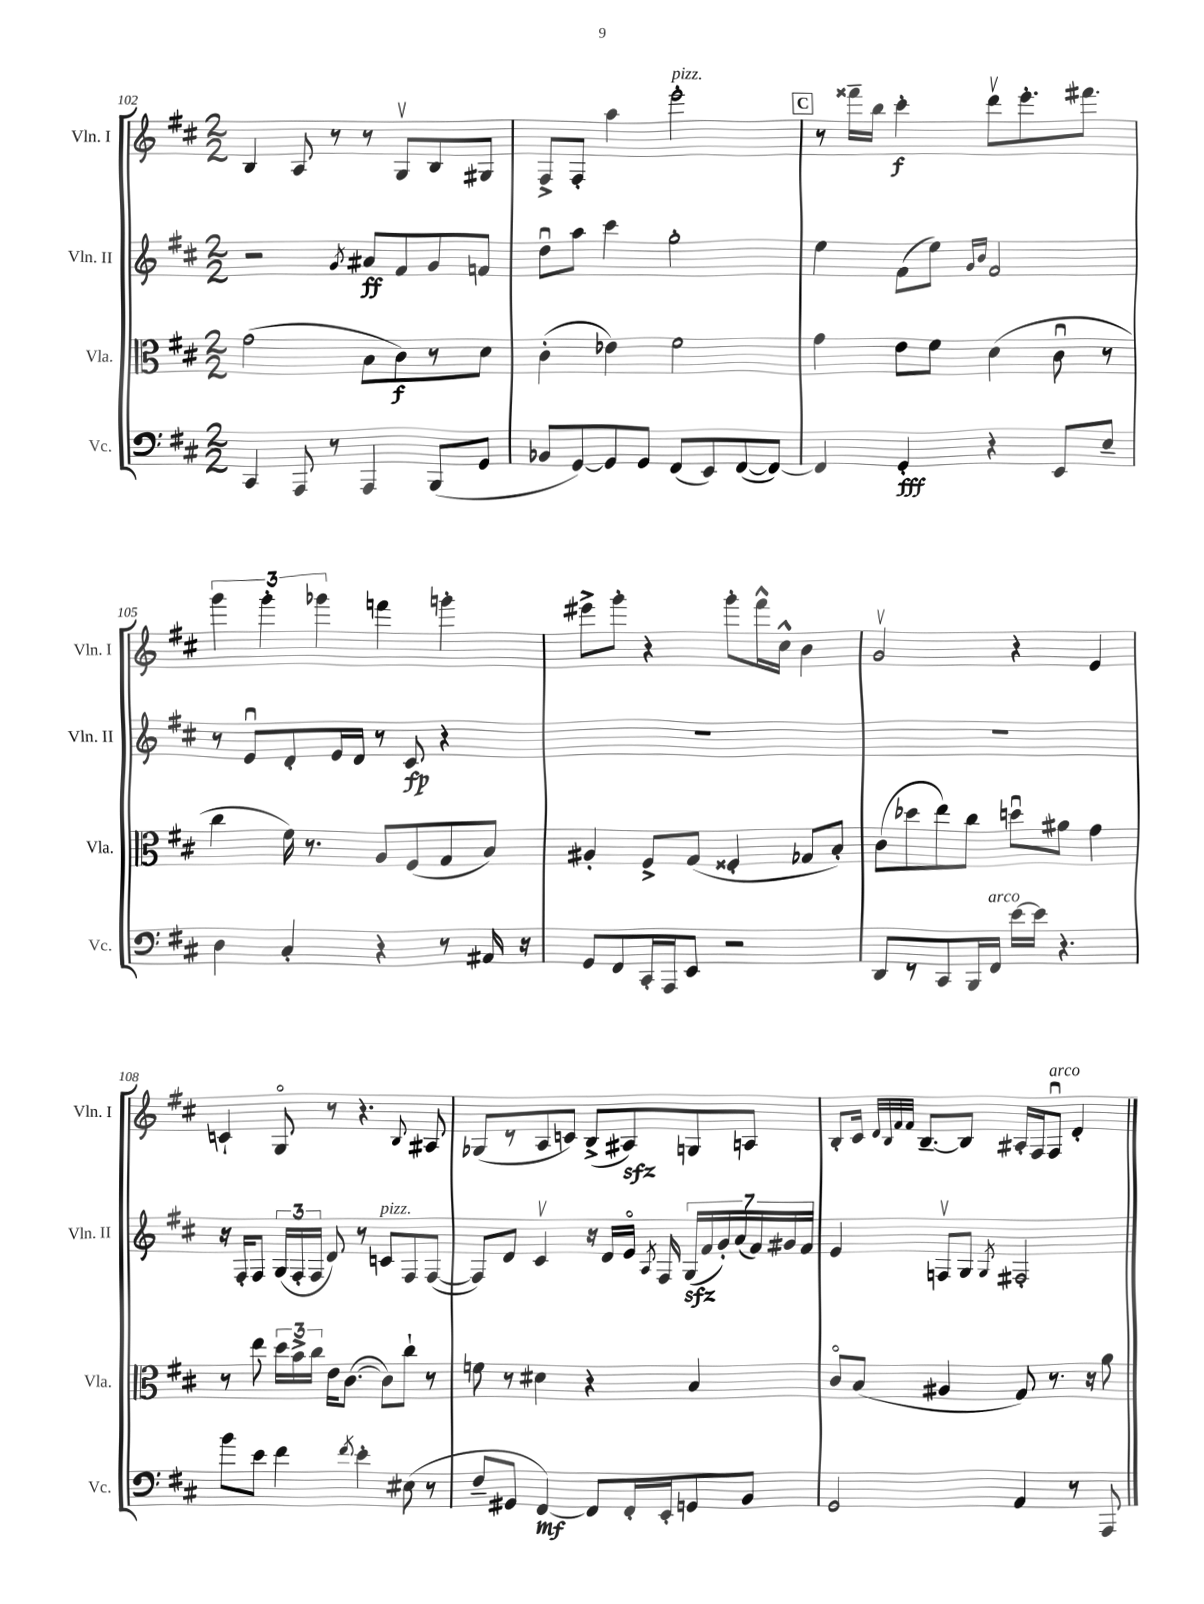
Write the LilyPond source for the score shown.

<<
\new StaffGroup <<
\new Staff = "s0" \with { instrumentName = "Vln. I" shortInstrumentName = "Vln. I" } {
    \clef treble \key d \major \numericTimeSignature \time 2/2
    \autoBeamOff b4 a8 r8 r8 g8[\upbow b8 gis8] |
    fis8[-> fis8]-. a''4 e'''2-.^\markup { \italic "pizz." } |
    \mark \markup { \box "C" } r8 fisis'''16[-- b''16] cis'''4-.\f d'''8[\upbow e'''8.-. fis'''8.] |
    \tuplet 3/2 { g'''4 g'''4-. ges'''4 } f'''4 g'''4-. |
    eis'''8[-> g'''8]-. r4 g'''8[-. fis'''16-^ cis''16]-^ b'4 |
    g'2\upbow r4 e'4 |
    c'4-! g8\flageolet r8 r4. \appoggiatura { b8 } ais8 |
    ges8[( r8 a8 c'8]) b8[->( ais8\sfz) g8 a8] |
    b8[-. cis'16] \grace { d'32[ b32 fis'32 fis'32] } b8.[~-- b8] ais16[-. fis16 fis8]\downbow^\markup { \italic "arco" } d'4-. \bar "|." |
}
\new Staff = "s1" \with { instrumentName = "Vln. II" shortInstrumentName = "Vln. II" } {
    \clef treble \key d \major \numericTimeSignature \time 2/2
    \autoBeamOff r2 \acciaccatura { g'8 } ais'8[\ff fis'8 g'8 f'8] |
    d''8[\downbow a''8] cis'''4 g''2-. |
    \mark \markup { \box "C" } e''4 fis'8[( e''8]) \grace { g'16[ b'16] } fis'2 |
    r8 e'8[\downbow d'8-. e'16 d'16] r8 cis'8\fp r4 |
    R1 |
    R1 |
    r16 fis16[-. fis8] \tuplet 3/2 { g16[( fis16-. fis16] } d'8) r8 c'8[^\markup { \italic "pizz." } fis8 fis8]~( |
    fis8[) d'8] cis'4\upbow r16 d'16[ e'16]\flageolet \acciaccatura { a8 } fis16 \tuplet 7/4 { g16[\sfz( fis'16 g'16-.) a'16( fis'16) gis'16 fis'16] } |
    e'4 f8[\upbow g8] \acciaccatura { g8 } fis2-. \bar "|." |
}
\new Staff = "s2" \with { instrumentName = "Vla." shortInstrumentName = "Vla." } {
    \clef alto \key d \major \numericTimeSignature \time 2/2
    \autoBeamOff g'2( b8[ cis'8\f) r8 d'8] |
    cis'4-.( ees'4) fis'2 |
    \mark \markup { \box "C" } g'4 e'8[ fis'8] d'4( cis'8\downbow r8 |
    cis''4 fis'16) r8. a8[ fis8( g8 b8]) |
    ais4-. fis8[-> g8]( fisis4-. ges8[ b8]-.) |
    cis'8[( des''8 e''8) cis''8] d''8[\downbow ais'8] g'4 |
    r8 e''8 \tuplet 3/2 { d''16[ b'16-> cis''16] } e'16[ cis'8.]~( cis'8[) cis''8]-! r8 |
    f'8 r8 dis'4 r4 b4 |
    cis'8[\flageolet b8]( ais4 g8) r8. r16 a'8 \bar "|." |
}
\new Staff = "s3" \with { instrumentName = "Vc." shortInstrumentName = "Vc." } {
    \clef bass \key d \major \numericTimeSignature \time 2/2
    \autoBeamOff cis,4 a,,8 r8 a,,4 b,,8[( g,8] |
    bes,8[ g,8~) g,8 g,8] fis,8[( e,8) fis,8~( fis,8]~) |
    \mark \markup { \box "C" } fis,4 g,4-.\fff r4 e,8[ e8]-- |
    d4 cis4-. r4 r8 ais,16 r16 |
    g,8[ fis,8 cis,16-. a,,16 e,8] r2 |
    d,8[ r8 cis,8 b,,16 fis,16]^\markup { \italic "arco" } e'16[~ e'16] r4. |
    b'8[ e'8] fis'4 \acciaccatura { fis'8 } e'4-. eis8( r8 |
    fis8[-- gis,8] fis,4~\mf) fis,8[ fis,16-. e,16-. g,8 b,8] |
    g,2 a,4 r8 a,,8 \bar "|." |
}
>>
>>
\layout { \context { \Score currentBarNumber = #102 } }
